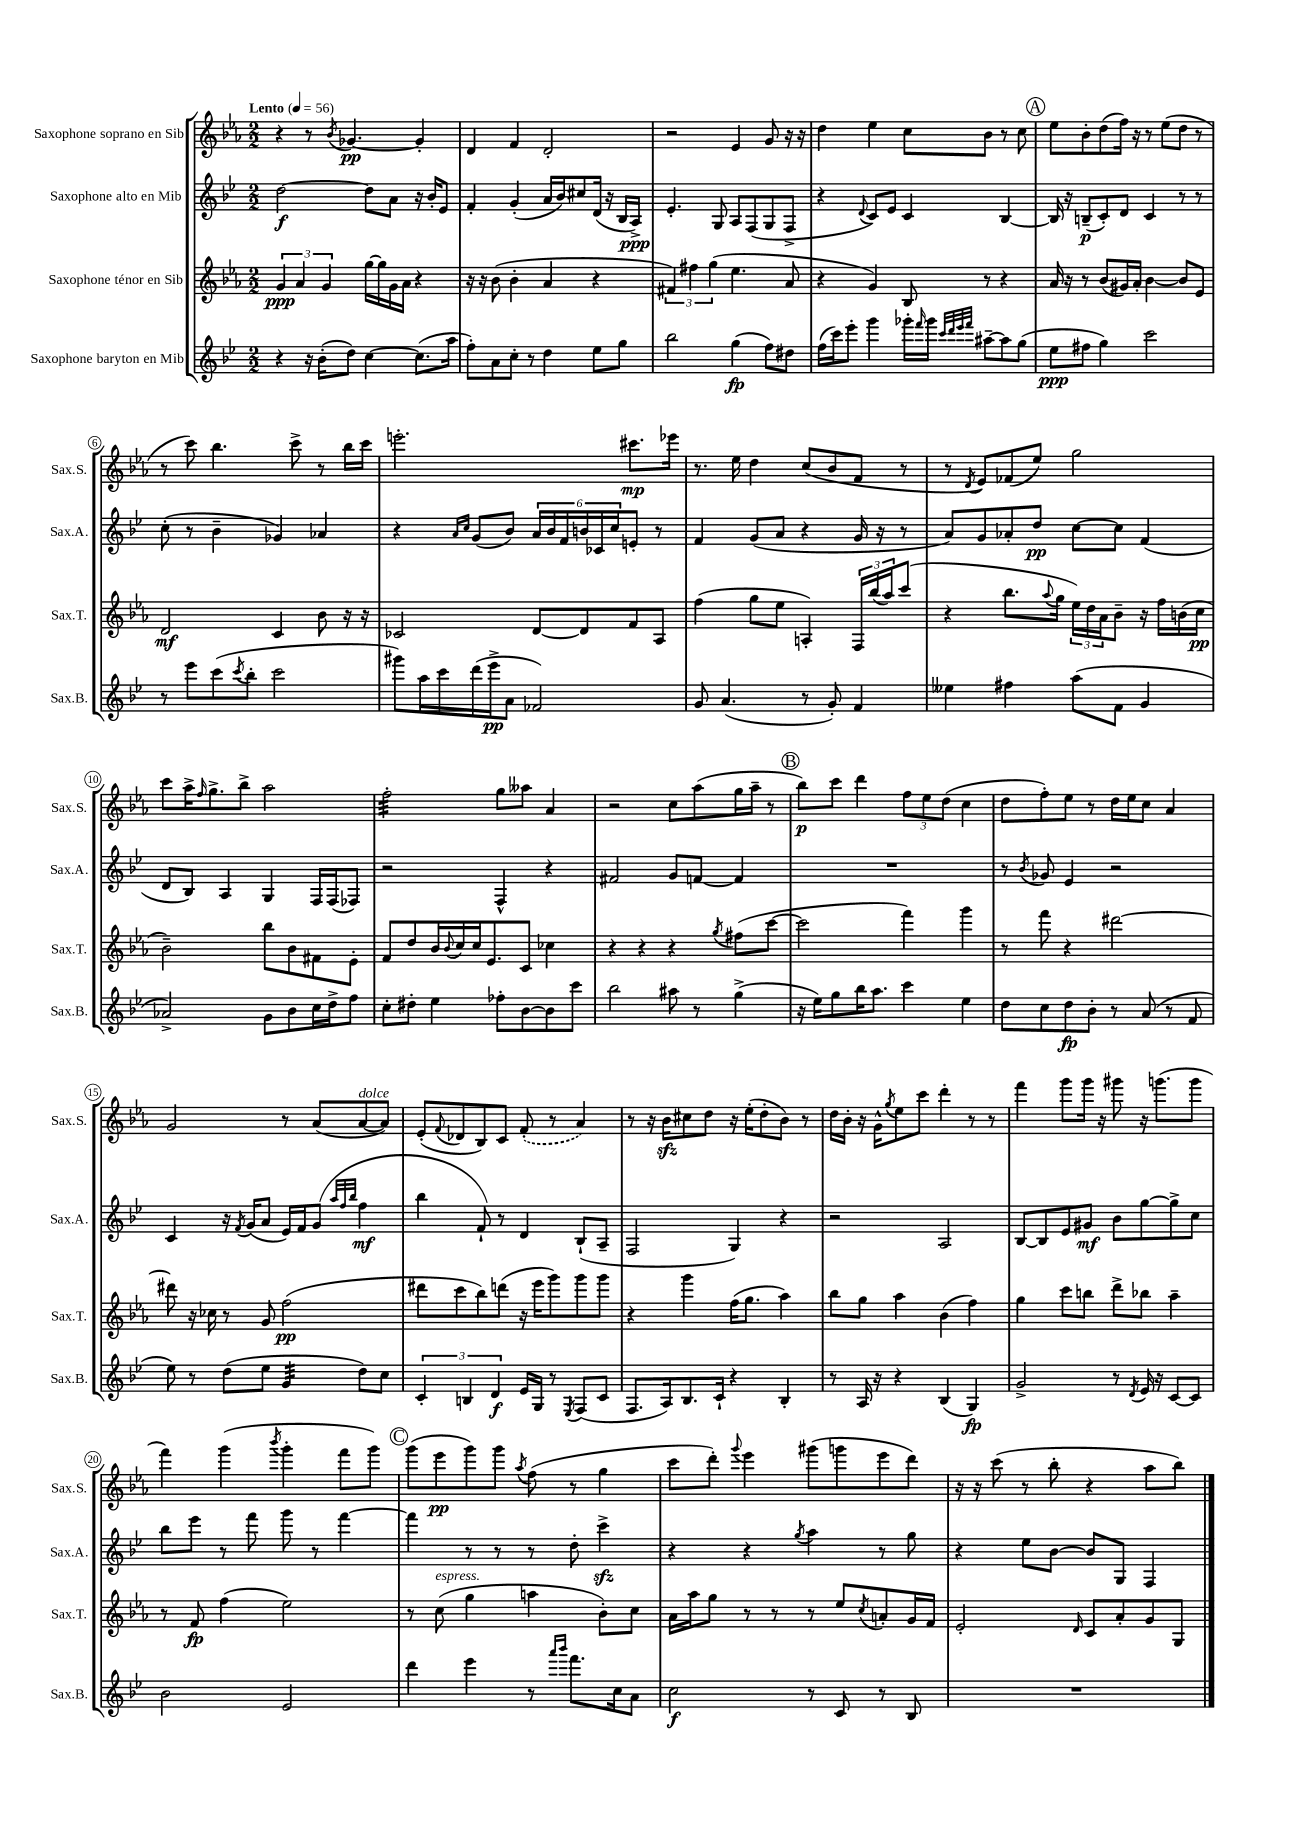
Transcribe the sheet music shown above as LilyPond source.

<<
\new StaffGroup <<
\new Staff = "s0" \with { instrumentName = "Saxophone soprano en Sib" shortInstrumentName = "Sax.S." } {
    \clef treble \key ees \major \numericTimeSignature \time 2/2 \tempo "Lento" 4 = 56
    r4 r8 \acciaccatura { bes'8 } ges'4.~\pp ges'4-. |
    d'4 f'4 d'2-. |
    r2 ees'4 g'8 r16 r16 |
    d''4 ees''4 c''8 bes'8 r8 c''8 |
    \mark \markup { \circle "A" } ees''8 bes'8-. d''8( f''16) r16 r8 ees''8( d''8 r8 |
    r8 c'''8) bes''4. c'''8-> r8 bes''16 c'''16 |
    e'''2.-. cis'''8.\mp ees'''16 |
    r8. ees''16 d''4 c''8( bes'8 f'8 r8 |
    r8 \acciaccatura { d'8 } ees'8) fes'8( ees''8) g''2 |
    c'''8 aes''16-> \grace { f''16 } g''8.-> bes''8-> aes''2 |
    f''2:32-. g''8 aeses''8 aes'4 |
    r2 c''8 aes''8( g''16 aes''16-- r8 |
    \mark \markup { \circle "B" } bes''8\p) c'''8 d'''4 \tuplet 3/2 { f''8 ees''8 d''8( } c''4 |
    d''8 f''8-.) ees''8 r8 d''16 ees''16 c''8 aes'4 |
    g'2 r8 aes'8( aes'8~^\markup { \italic "dolce" } aes'8) |
    ees'8-.( \appoggiatura { f'8 } des'8 bes8) c'8 \once \slurDashed f'8-.( r8 aes'4) |
    r8 r16 bes'16\sfz cis''8 d''8 r16 ees''16-.( d''8-. bes'8) r8 |
    d''16 bes'16-. r16 g'16-^ \acciaccatura { g''8 } ees''8 c'''8 d'''4-. r8 r8 |
    f'''4 g'''8 g'''16 r16 gis'''8 r16 g'''8.( g'''8 |
    f'''4) g'''4( \acciaccatura { bes'''8 } g'''4-. f'''8 g'''8) |
    \mark \markup { \circle "C" } g'''8( ees'''8\pp g'''8) g'''8 \acciaccatura { aes''8 } f''8( r8 g''4 |
    c'''8 d'''8-.) \appoggiatura { g'''8 } ees'''4 gis'''8( g'''8 ees'''8 d'''8) |
    r16 r16 c'''8( r8 bes''8-. r4 aes''8 bes''8) \bar "|." |
}
\new Staff = "s1" \with { instrumentName = "Saxophone alto en Mib" shortInstrumentName = "Sax.A." } {
    \clef treble \key bes \major \numericTimeSignature \time 2/2
    d''2~\f d''8 a'8 r16 bes'16-. ees'8 |
    f'4-. g'4-.( a'16 bes'16) cis''8 d'16( r16 bes16 a16->\ppp) |
    ees'4.-. g8 a8 f8( g8 f8-> |
    r4 \appoggiatura { d'8 } c'8) ees'8 c'4 bes4~ |
    \mark \markup { \circle "A" } bes16 r16 b8--\p( c'8-.) d'8 c'4 r8 r8 |
    c''8-.( r8 bes'4-- ges'4) aes'4 |
    r4 \grace { a'16 c''16 } g'8( bes'8) \tuplet 6/4 { a'16 bes'16 f'16 b'16 ces'16 c''16 } e'8-. r8 |
    f'4 g'8( a'8 r4 g'16 r16 r8 |
    a'8) g'8 aes'8-. d''8\pp c''8~ c''8 f'4( |
    d'8 bes8) a4 g4 f16 f16( fes8) |
    r2 f4-^ r4 |
    fis'2 g'8 f'8~ f'4 |
    \mark \markup { \circle "B" } R1 |
    r8 \acciaccatura { bes'8 } ges'8 ees'4 r2 |
    c'4 r16 \acciaccatura { f'8 } g'16( a'8 ees'16) f'16 g'8( \grace { a''32 f''32 bes''32 } f''4\mf |
    bes''4 f'8-!) r8 d'4 bes8-!( a8-- |
    f2 g4) r4 |
    r2 a2 |
    bes8~ bes8 ees'8 gis'8\mf bes'8 g''8~ g''8-> c''8 |
    bes''8 ees'''8 r8 f'''8 g'''8 r8 f'''4~ |
    \mark \markup { \circle "C" } f'''4 r8 r8 r8 d''8-. c'''4->\sfz |
    r4 r4 \acciaccatura { g''8 } a''4 r8 g''8 |
    r4 ees''8 bes'8~ bes'8 g8 f4 \bar "|." |
}
\new Staff = "s2" \with { instrumentName = "Saxophone ténor en Sib" shortInstrumentName = "Sax.T." } {
    \clef treble \key ees \major \numericTimeSignature \time 2/2
    \tuplet 3/2 { g'4\ppp aes'4 g'4 } g''16~ g''16 g'16 aes'16 r4 |
    r16 r16 bes'8( bes'4-. aes'4 r4 |
    \tuplet 3/2 { fis'4) fis''4 g''4( } ees''4. aes'8 |
    r4 g'4) bes8 r8 r4 |
    \mark \markup { \circle "A" } aes'16 r16 r8 bes'8( gis'16) aes'16-. bes'4~ bes'8 ees'8 |
    d'2\mf c'4 bes'8 r16 r16 |
    ces'2 d'8~ d'8 f'8 aes8 |
    f''4( g''8 ees''8 a4-.) \tuplet 3/2 { f16 bes''16( aes''16) } c'''8( |
    r4 bes''8. \appoggiatura { aes''8 } g''16 \tuplet 3/2 { ees''16) d''16 aes'16 } bes'8-- r16 f''16 b'16( c''16\pp |
    bes'2--) bes''8 bes'8 fis'8 ees'8-. |
    f'8 d''8 bes'16 \appoggiatura { bes'8 } c''16 c''16 ees'8. c'8 ces''4 |
    r4 r4 r4 \acciaccatura { g''8 } fis''8( c'''8~ |
    \mark \markup { \circle "B" } c'''2 f'''4) g'''4 |
    r8 f'''8 r4 dis'''2~ |
    dis'''8 r16 ces''16 r8 g'8 f''2\pp( |
    dis'''8 c'''8 bes''8) d'''8( r16 ees'''16 g'''8) g'''8 g'''8 |
    r4 g'''4 f''16( g''8. aes''4) |
    bes''8 g''8 aes''4 bes'4( f''4) |
    g''4 c'''8 b''8 d'''8-> bes''8 aes''4-- |
    r8 f'8\fp f''4( ees''2) |
    \mark \markup { \circle "C" } r8 c''8^\markup { \italic "espress." }( g''4 a''4 bes'8-.) c''8 |
    aes'16 aes''16 g''8 r8 r8 r8 ees''8 \acciaccatura { c''8 } a'8-. g'16 f'16 |
    ees'2-. \grace { d'16 } c'8 aes'8-. g'8 g8 \bar "|." |
}
\new Staff = "s3" \with { instrumentName = "Saxophone baryton en Mib" shortInstrumentName = "Sax.B." } {
    \clef treble \key bes \major \numericTimeSignature \time 2/2
    r4 r16 bes'16-.( d''8) c''4~ c''8.( a''16 |
    f''8-.) a'8 c''8-. r8 d''4 ees''8 g''8 |
    bes''2 g''4\fp( f''8) dis''8 |
    f''16( c'''16) ees'''8-. g'''4 ges'''16-. \grace { f'''16 } ges'''16 \grace { c'''32 d'''32 ees'''32 f'''32 } ais''8~-- ais''8 g''8( |
    \mark \markup { \circle "A" } ees''8\ppp fis''8 g''4) c'''2 |
    r8 ees'''8 c'''8( \acciaccatura { c'''8 } bes''8-. c'''2 |
    gis'''8) a''16 c'''16 d'''16( ees'''16->\pp a'8 fes'2) |
    g'8 a'4.( r8 g'8-.) f'4 |
    eeses''4 fis''4 a''8( f'8 g'4 |
    aes'2->) g'8 bes'8 c''16 d''16-> f''8 |
    c''8-. dis''8-. ees''4 fes''8-. bes'8~ bes'8 c'''8 |
    bes''2 ais''8 r8 g''4->( |
    \mark \markup { \circle "B" } r16 ees''16) g''8 bes''16 a''8. c'''4 ees''4 |
    d''8 c''8 d''8\fp bes'8-. r8 a'8( r8 f'8 |
    ees''8) r8 d''8( ees''8 g'4:32 d''8) c''8 |
    \tuplet 3/2 { c'4-. b4 d'4\f } ees'16 g16 r8 \acciaccatura { ees8 } f8( c'8 |
    f8. a16) bes8. c'16-! r4 bes4-. |
    r8 a16 r16 r4 bes4( g4\fp) |
    g'2-> r8 \acciaccatura { d'8 } ees'16 r16 c'8~ c'8 |
    bes'2 ees'2 |
    \mark \markup { \circle "C" } d'''4 ees'''4 r8 \grace { a'''16 bes'''16 } f'''8. c''16 a'8 |
    c''2\f r8 c'8 r8 bes8 |
    R1 \bar "|." |
}
>>
>>
\layout { \context { \Score \override BarNumber.stencil = #(make-stencil-circler 0.1 0.3 ly:text-interface::print) } }
